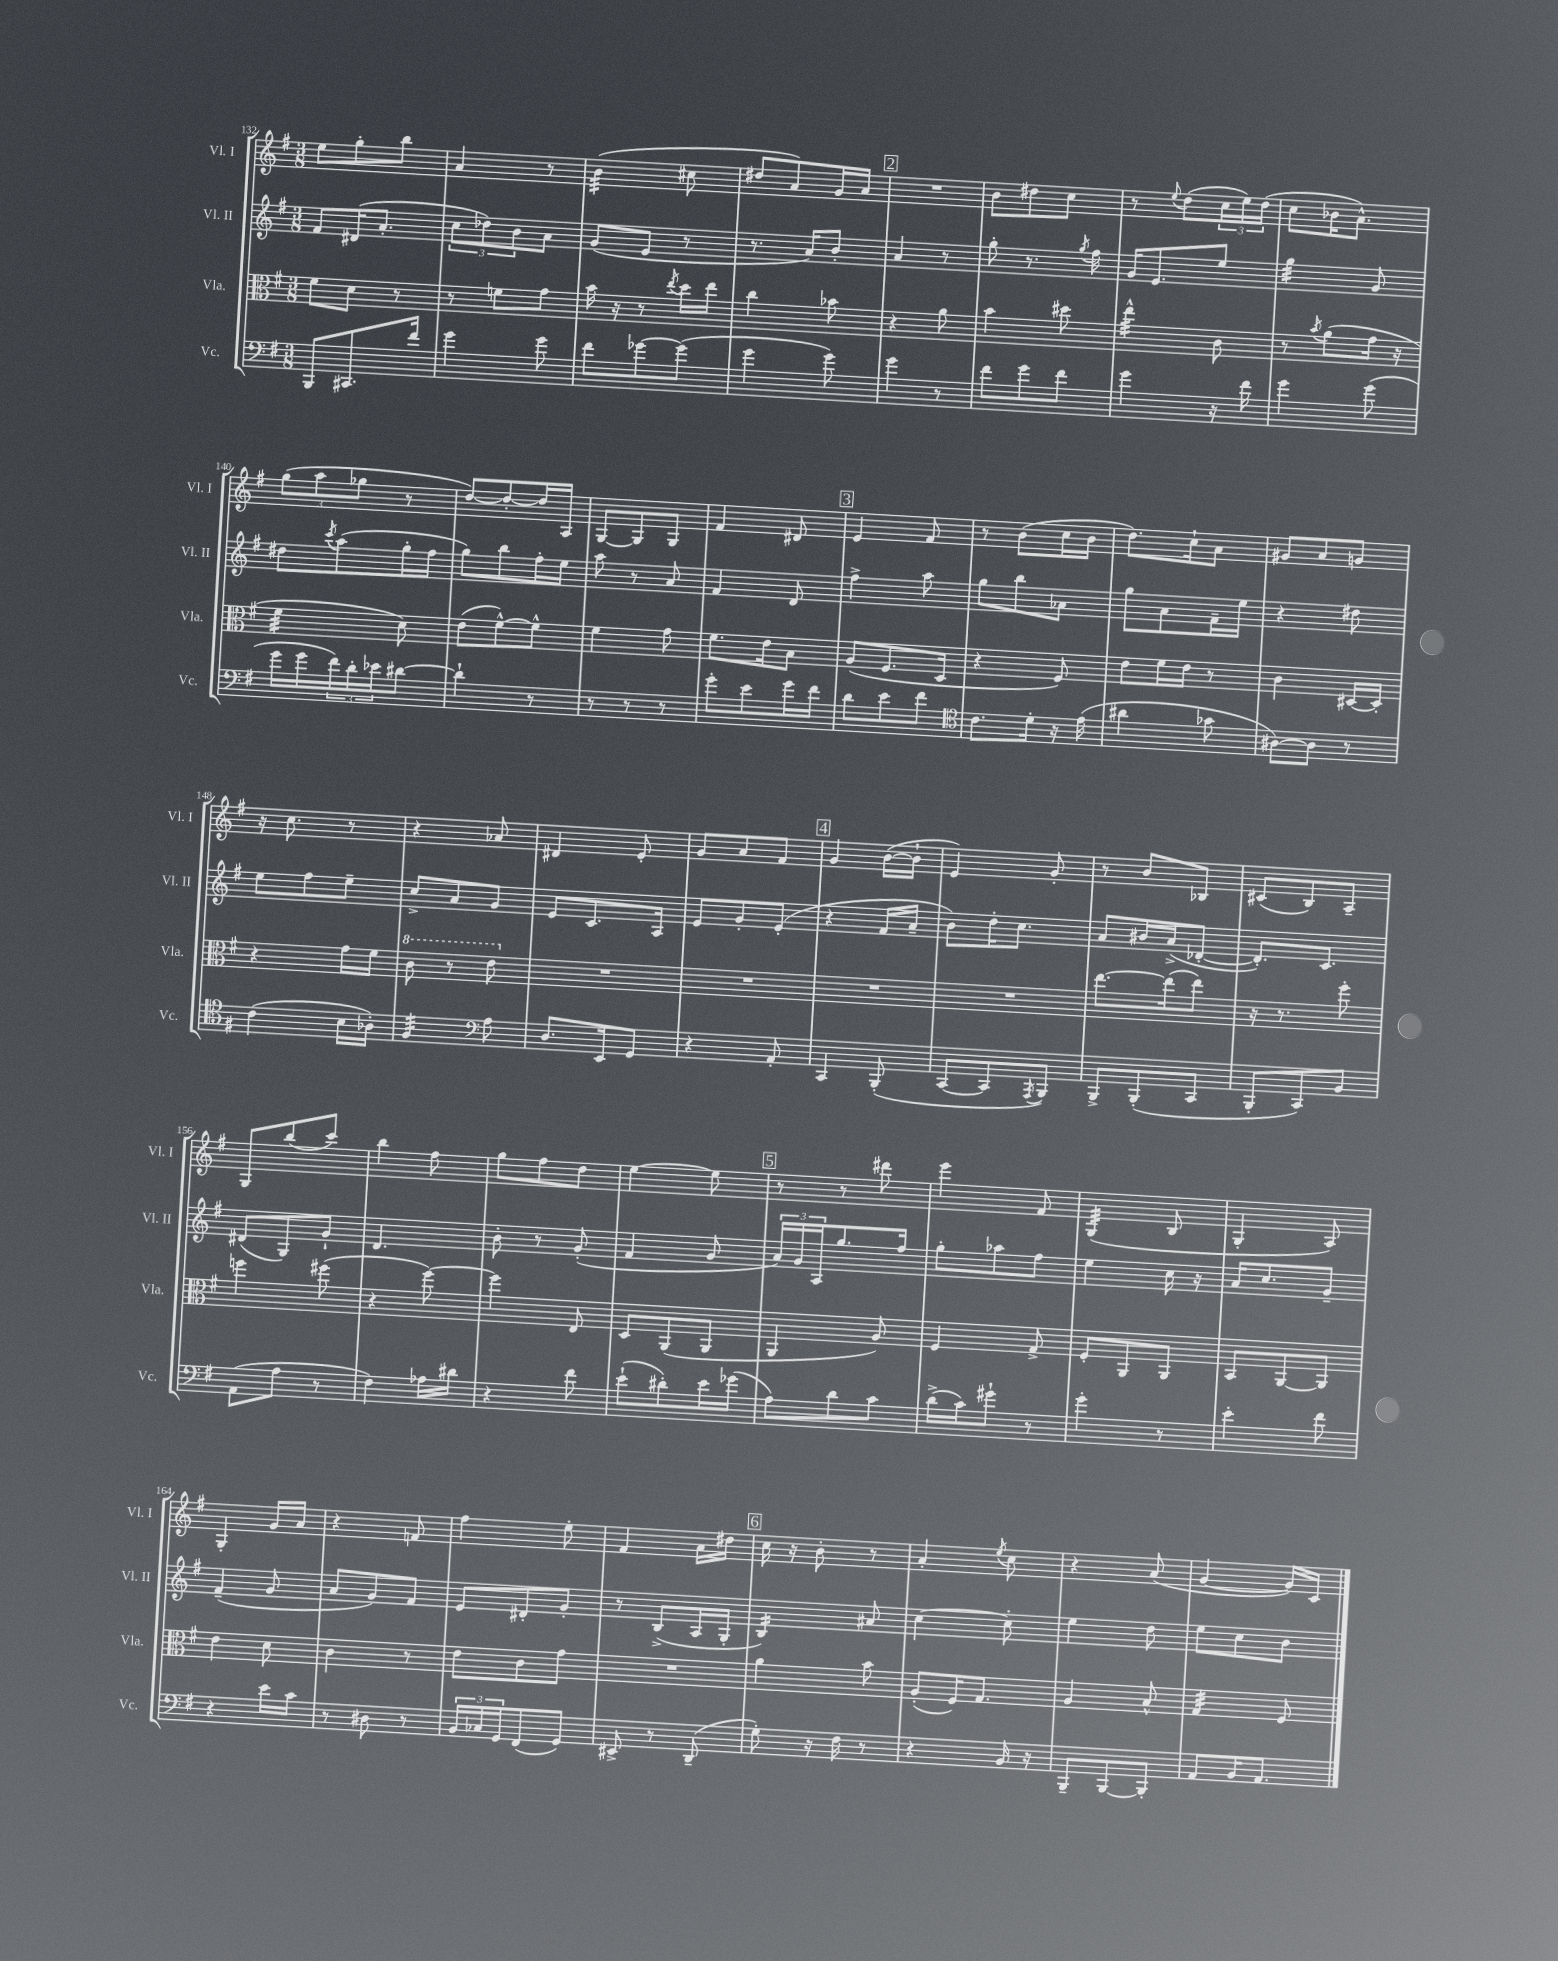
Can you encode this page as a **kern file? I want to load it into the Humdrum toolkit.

**kern	**kern	**kern	**kern
*staff4	*staff3	*staff2	*staff1
*clefF4	*clefC3	*clefG2	*clefG2
*k[f#]	*k[f#]	*k[f#]	*k[f#]
*M3/8	*M3/8	*M3/8	*M3/8
8BBB	8f#	8f#	8ee
8.CC#	8d	(16d#	8gg'
.	.	8.a'	.
.	8r	.	8bb
16f#	.	.	.
=	=	=	=
4g	8r	12cc	4a
.	.	12dd-)	.
.	8f	.	.
.	.	12b	.
8g	8g	8a	8r
=	=	=	=
8f#	16b	(8g	(4b
.	16r	.	.
[8g-	8r	8e	.
.	8qee	.	.
(8g-]	16dd	8r	8cc#
.	16ee	.	.
=	=	=	=
4g	4cc	8.r	8dd#
.	.	.	8a)
.	.	16a)	.
8g)	8b-	8b'	16g
.	.	.	16a
=	=	=	=
4g	4r	4a	4.r
8r	8a	8r	.
=	=	=	=
8f#	4b	8gg'	8b
8g	.	8.r	8dd#
8f#	8dd#	.	8cc
.	.	8qgg	.
.	.	16ff#	.
=	=	=	=
4g	4ee^^	16g	8r
.	.	8.e	.
.	.	.	8qqee
.	.	.	(8dd
16r	8c	8ee	24cc
.	.	.	24ee)
16f#	.	.	.
.	.	.	(24dd
=	=	=	=
4g	8r	4gg	8cc
.	8qb	.	.
.	(8a	.	16b-
.	.	.	8.a^^)
(8g	16g	8g	.
.	16r	.	.
=	=	=	=
16g	4f#	8dd#	(12gg
16g	.	.	.
.	.	.	12aa
.	.	8qccc	.
24f#)	.	(8aa	.
24d'	.	.	12gg-
24e-	.	.	.
[8d#	8d)	16gg'	8r
.	.	16ff#	.
=	=	=	=
4d#`]	(8e	8gg)	[8dd)
.	[8f#^^)	8bb	8dd'_
8r	8f#^^]	16ff#'	16dd]
.	.	16ee	16A
=	=	=	=
8r	4f#	8aa	[8G
8r	.	8r	8G]
8r	8g	8a	8G
=	=	=	=
8g'	8.f#	4f#	4f#
8e	.	.	.
.	16e	.	.
16g	8B	8d	8d#
16f#	.	.	.
=	=	=	=
8d	(8A	4ff#^	4e
8e	8.F#	.	.
8f#	.	8aa	8f#
.	16D	.	.
=	=	=	=
*clefC4	*	*	*
8.c	4r	8gg	8r
.	.	8bb	(8b
16d'	.	.	.
16r	8F#)	8a-	16cc
(16e	.	.	16b
=	=	=	=
4a#	8e	8gg	8.dd)
.	16f#	8a	.
.	16e	.	16cc`
8g-	8r	16f#~	8a
.	.	16ee	.
=	=	=	=
[8A#)	4c	4r	8g#
8A#]	.	.	8a
8r	[16D#	8dd#	8g
.	16D#']	.	.
=	=	=	=
(4c	4r	8ee	16r
.	.	.	8.cc
.	.	8ff#	.
16B	16g	8ee~	8r
16A-')	16f#	.	.
=	=	=	=
4F#	8cc	8cc^	4r
.	8r	8a	.
*clefF4	*	*	*
8A	8ee	8g	8a-
=	=	=	=
8.D	4.r	8e	4d#
.	.	8.c	.
16EE	.	.	.
8GG	.	.	8e'
.	.	16A	.
=	=	=	=
4r	4.r	8e	8g
.	.	8g'	8a
8AA'	.	(8e'	8f#
=	=	=	=
4CC	4.r	4r	4g
(8BBB'	.	16f#	([16b
.	.	16a~	16b`]
=	=	=	=
[8CC	4.r	8b)	4e)
8CC]	.	16dd'	.
.	.	8.cc	.
8qAAA	.	.	.
8BBB)	.	.	8g'
=	=	=	=
8BBB^	[8.ee	8a	8r
(8BBB'	.	16b#	8b
.	(16ee]	(16a^	.
8CC	8ee)	[8d-'	8B-
=	=	=	=
8BBB'	16r	8.d-'])	(8c#
.	8.r	.	.
8CC)	.	.	8B)
.	.	8.c	.
8BB	8ff#'	.	8A~
=	=	=	=
(8AA	4ff	(8d#	8G
8A	.	8G)	(8bb
8r	(8ff#	8g`	8ccc)
=	=	=	=
4F#)	4r	4.d	4bb
16A-	[8ff#)	.	8ff#
16d#	.	.	.
=	=	=	=
4r	4ff#]	8b'	8gg
.	.	8r	8ff#
8f#	8E	(8g'	8dd
=	=	=	=
(8e`	8D	4f#	[4ee
8d#')	(8AA	.	.
16e	8AA	8g	8ee]
(16g-	.	.	.
=	=	=	=
8A)	4AA	24a)	8r
.	.	24g	.
.	.	24A	.
8d	.	8.gg	8r
8c	8A)	.	8ddd#
.	.	16ff#	.
=	=	=	=
(16d^	4F#	8gg'	4eee
16c)	.	.	.
8g#`	.	8aa-	.
8r	8G^	8ff#	8f#
=	=	=	=
4g'	8F#'	4ee	(4G
.	8AA	.	.
8r	8AA	16cc	8B
.	.	16r	.
=	=	=	=
4e'	8BB	16a	4G'
.	.	8.cc	.
.	[8AA	.	.
8f#	8AA]	8g~	8A)
=	=	=	=
4r	4e	(4f#~	4G'
16e	8d	8g	16g
16c	.	.	16a
=	=	=	=
8r	4c	8a	4r
8D#	.	8g)	.
8r	8r	8f#	8f
=	=	=	=
24BB	8e	8e	4ff#
24C-	.	.	.
24GG	.	.	.
(8FF#	8c	8d#'	.
8GG)	8g	8g'	8ee'
=	=	=	=
8EE#^	4.r	8r	4f#
8r	.	(8B^	.
(8DD~	.	16A	16a
.	.	16G'	16dd#
=	=	=	=
8G')	4a	4B)	16cc
.	.	.	16r
16r	.	.	8b'
16F#	.	.	.
8r	8b	8a#	8r
=	=	=	=
4r	(8A'	[4cc	4a'
.	16F#)	.	.
.	8.G	.	.
.	.	.	8qee
16BB	.	8cc']	8cc
16r	.	.	.
=	=	=	=
8BBB~	4A	4ee	4r
[8BBB	.	.	.
8BBB']	8B^^	8dd	(8a
=	=	=	=
8AA	4G	8ee	[4g
16BB	.	8cc	.
8.AA	.	.	.
.	8F#	8b	16g])
.	.	.	16c
==	==	==	==
*-	*-	*-	*-
